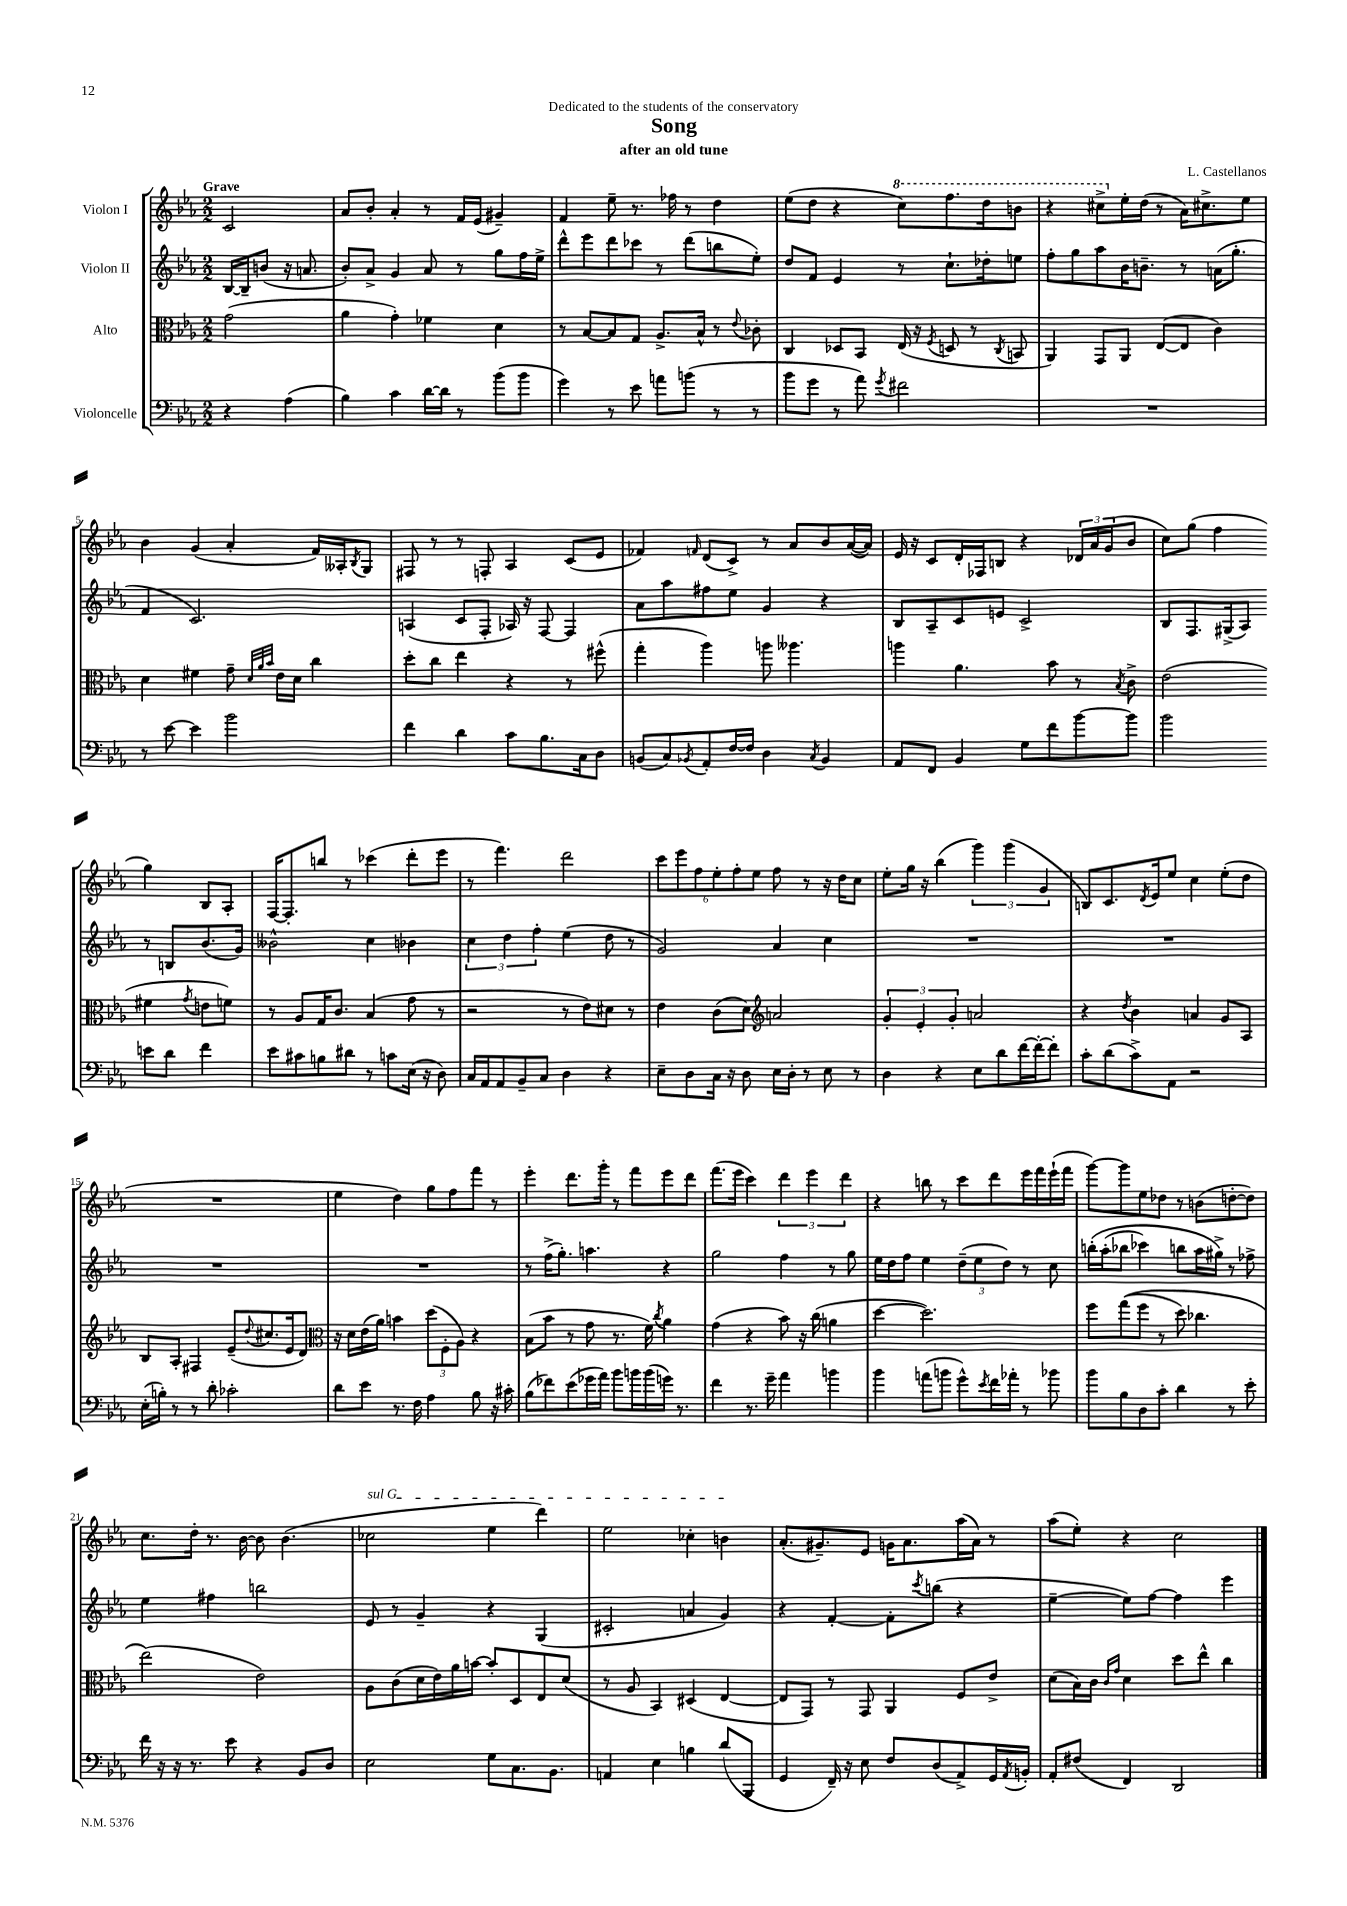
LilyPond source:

\header { title = "Song" composer = "L. Castellanos" subtitle = "after an old tune" dedication = "Dedicated to the students of the conservatory" }
<<
\new StaffGroup <<
\new Staff = "s0" \with { instrumentName = "Violon I" } {
    \clef treble \key ees \major \numericTimeSignature \time 2/2 \partial 2 \tempo "Grave"
    c'2 |
    aes'8 bes'8-. aes'4-. r8 f'16 ees'16( gis'4--) |
    f'4 ees''8-- r8. fes''16 r8 d''4 |
    ees''8( d''8 r4 \ottava #1 c'''8) f'''8. d'''16 b''8 |
    r4 cis'''8-> \ottava #0 ees''16-. d''16( r8 aes'16) cis''8.-> ees''8 |
    bes'4 g'4( aes'4-. f'16) aeses16-. \acciaccatura { bes8 } g8 |
    fis8 r8 r8 f8-. aes4 c'8( ees'8 |
    fes'4) \grace { f'16 } d'8( c'8->) r8 aes'8 bes'8 aes'16~( aes'16) |
    ees'16 r16 c'8 d'16-. fes16 b8 r4 \tuplet 3/2 { des'16 aes'16 g'16( } bes'8 |
    c''8) g''8( f''4 g''4) bes8 aes8-. |
    f16~ f8.-. b''8 r8 ces'''4( d'''8-. ees'''8 |
    r8 f'''4.) d'''2 |
    \tuplet 6/4 { c'''8 ees'''8 f''8 ees''8-. f''8-. ees''8 } f''8 r8 r16 d''16 c''8 |
    ees''8-. g''16 r16 bes''4( \tuplet 3/2 { g'''4) g'''4( g'4 } |
    b8) c'8. \acciaccatura { d'8 } ees'16 ees''8 c''4 ees''8-.( d''8 |
    R1 |
    ees''4 d''4) g''8 f''8 f'''8 r8 |
    ees'''4-. d'''8. g'''16-. r8 f'''8 ees'''8 d'''8 |
    f'''8.( ees'''16 c'''4) \tuplet 3/2 { d'''4 ees'''4 d'''4 } |
    r4 b''8 r8 c'''8 d'''8 ees'''16 f'''16 ees'''16-!( f'''16 |
    g'''8~) g'''8 ees''8 des''8 r8 b'8( d''8~-. d''8) |
    c''8. d''16-. r8. bes'16~ bes'8 bes'4.( |
    \once \override TextSpanner.bound-details.left.text = \markup { \italic "sul G" } ces''2\startTextSpan ees''4 d'''4) |
    ees''2 ces''4-. b'4\stopTextSpan |
    aes'8.-.( gis'8.--) ees'8 g'16 aes'8. aes''16( aes'16) r8 |
    aes''8( ees''8-.) r4 c''2 \bar "|." |
}
\new Staff = "s1" \with { instrumentName = "Violon II" } {
    \clef treble \key ees \major \numericTimeSignature \time 2/2 \partial 2
    bes16~ bes16-- b'8( r16 a'8. |
    bes'8-.) aes'8-> g'4 aes'8 r8 g''8 f''16 ees''16-> |
    d'''8-^ ees'''8 d'''8 ces'''8 r8 d'''8( b''8 ees''8-.) |
    d''8 f'8 ees'4 r8 c''8.-! des''16-. e''8 |
    f''8-. g''8 aes''8 bes'16 b'8.-- r8 a'16( g''8.-. |
    f'4 c'2.) |
    a4( c'8 f8-. aes16) r16 f8~ f4 |
    aes'8 aes''8 fis''8 ees''8 g'4 r4 |
    bes8 aes8-- c'8 e'8 c'2-> |
    bes8 f8. gis16->( aes8) r8 b8 bes'8.( g'16) |
    beses'2-^ c''4 bes'4 |
    \tuplet 3/2 { c''4 d''4 f''4-. } ees''4( d''8 r8 |
    g'2) aes'4 c''4 |
    R1 |
    R1 |
    R1 |
    R1 |
    r8 f''16->( g''8.-.) a''4. r4 |
    g''2 f''4 r8 g''8 |
    ees''16 d''16 f''8 ees''4 \tuplet 3/2 { d''8--( ees''8 d''8) } r8 c''8 |
    b''16-.\( aes''16-.( bes''8 ces'''4) b''8 aes''16 gis''16->\) r8 fes''8-> |
    ees''4 fis''4 b''2 |
    ees'8 r8 g'4-- r4 g4( |
    cis'2-. a'4 g'4) |
    r4 f'4~-. f'8-. \acciaccatura { c'''8 } b''8( r4 |
    ees''4~-- ees''8) f''8~ f''4 ees'''4 \bar "|." |
}
\new Staff = "s2" \with { instrumentName = "Alto" } {
    \clef alto \key ees \major \numericTimeSignature \time 2/2 \partial 2
    g'2( |
    aes'4 g'4-.) fes'4 d'4 |
    r8 bes8~ bes8 g8 aes8.-> bes16-^ r8 \appoggiatura { ees'8 } ces'8-. |
    c4 des8 bes,8 ees16( r16 \acciaccatura { f8 } d8 r8 \acciaccatura { c8 } b,8 |
    aes,4) g,8 aes,8 ees8~( ees8 c'4) |
    d'4 fis'4 g'8-- \grace { d'32 aes'32 bes'32 } ees'16 d'16 c''4 |
    d''8-. c''8 ees''4 r4 r8 fis''8-^( |
    g''4-. aes''4) a''8 aeses''4. |
    a''4 aes'4. bes'8 r8 \acciaccatura { bes8 } c'8-> |
    ees'2( fis'4 \acciaccatura { g'8 } e'8 f'8) |
    r8 aes8 g16 c'8. bes4( g'8 r8 |
    r2 r8 ees'8) dis'8 r8 |
    ees'4 c'8( d'8) \clef treble a'2 |
    \tuplet 3/2 { g'4-. ees'4-. g'4-. } a'2 |
    r4 \acciaccatura { d''8 } bes'4 a'4 g'8 aes8 |
    bes8 aes8-. fis4 ees'8--( \appoggiatura { d''8 } cis''8. ees'16 d'8) |
    \clef alto r16 d'16 ees'16( aes'16) b'4 \tuplet 3/2 { d''8( f8-. aes8) } r4 |
    bes8( bes'8 r8 g'8 r8. f'16) \acciaccatura { c''8 } aes'4 |
    g'4( r4 bes'8) r16 c''16( a'4 |
    d''4~ d''2.) |
    f''8 g''8(\( f''8 r8 d''8) ces''4. |
    ees''2(\) ees'2) |
    aes8 c'8( d'16 ees'16) aes'16 b'16~ b'8-. d8 ees8 d'8( |
    r8 aes8 bes,4) dis4( ees4~ |
    ees8 g,8) r8 g,8 aes,4 f8 ees'8-> |
    d'8( bes16) c'16 \grace { c'16 g'16 } d'4 d''8 ees''8-^ c''4 \bar "|." |
}
\new Staff = "s3" \with { instrumentName = "Violoncelle" } {
    \clef bass \key ees \major \numericTimeSignature \time 2/2 \partial 2
    r4 aes4( |
    bes4) c'4 d'16~ d'16 r8 bes'8( bes'8 |
    g'4) r8 ees'8 a'8 b'8( r8 r8 |
    bes'8 g'8 r8 aes'8) \acciaccatura { g'8 } fis'2 |
    R1 |
    r8 ees'8~ ees'4 bes'2 |
    f'4 d'4 c'8 bes8. c16 d8 |
    b,8( c8) \acciaccatura { bes,8 } aes,8-. f16~ f16 d4 \acciaccatura { c8 } bes,4 |
    aes,8 f,8 bes,4 g8 f'8 bes'8~ bes'8 |
    bes'2 e'8 d'8 f'4 |
    ees'8 cis'8 b8 dis'8 r8 c'8 ees16( r16 d8) |
    c16 aes,16 aes,8 bes,8-- c8 d4 r4 |
    ees8-- d8 c16 r16 d8 ees16 d16-. r8 ees8 r8 |
    d4 r4 ees8 d'8 f'16~ f'16~-. f'8-. |
    c'8-. d'8( c'8->) aes,8 r2 |
    ees16-.( b16-.) r8 r8 d'8-. ces'2-. |
    d'8 ees'8 r8. f16 aes4 bes8 r16 cis'16-. |
    bes8( fes'8) ees'8( ges'16 aes'16) bes'8 b'16 b'16( g'16) r8. |
    f'4 r8. g'16-- aes'4 b'4 |
    bes'4 a'8( b'8 g'8-^) \acciaccatura { ees'8 } f'16 aes'16-. r8 bes'8 |
    bes'8 bes8 d8 c'8-. d'4 r8 ees'8-. |
    f'16 r16 r16 r8. ees'8 r4 bes,8 d8 |
    ees2 g8 c8. bes,8. |
    a,4 ees4 b4 d'8( bes,,8 |
    g,4 f,16--) r16 ees8 f8 d8( aes,8->) g,16 \acciaccatura { aes,8 } b,16-. |
    aes,8-. fis8( f,4) d,2 \bar "|." |
}
>>
>>
